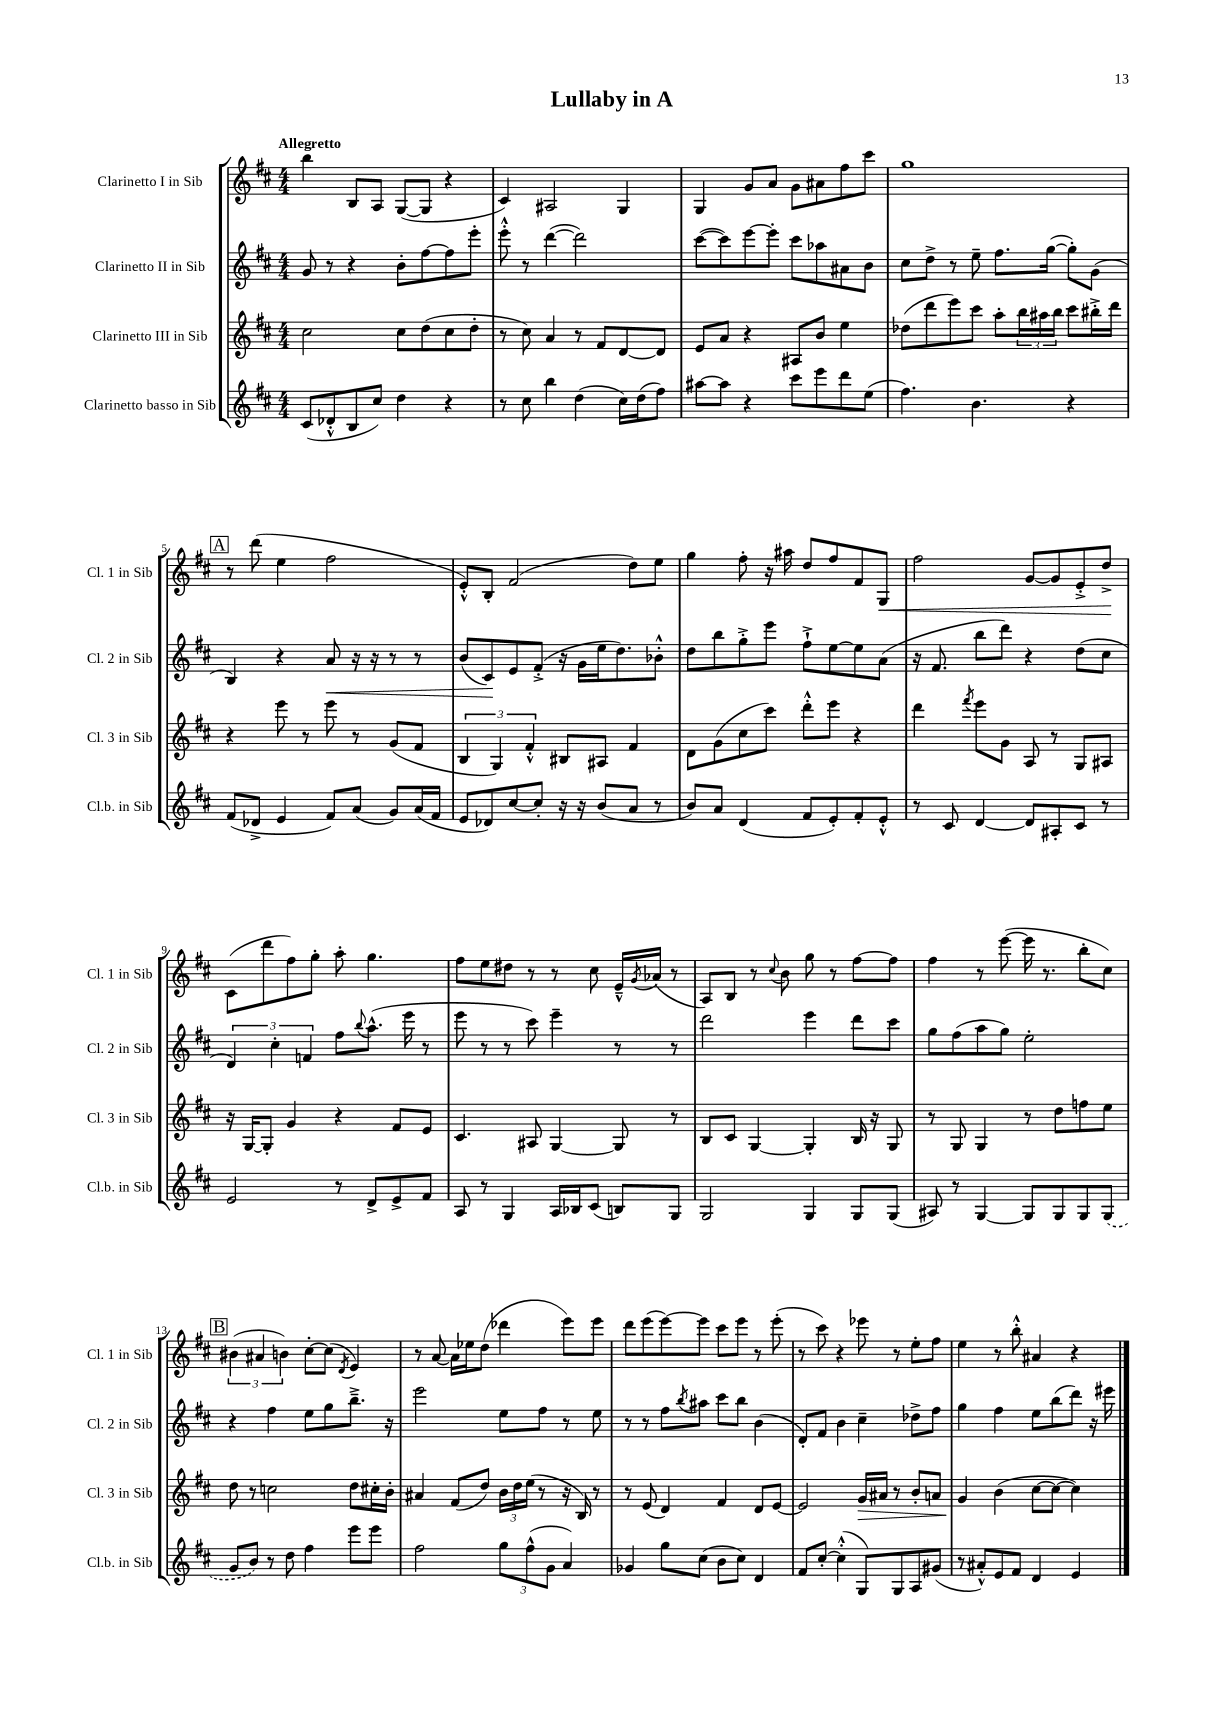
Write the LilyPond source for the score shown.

\header { title = "Lullaby in A" }
<<
\new StaffGroup <<
\new Staff = "s0" \with { instrumentName = "Clarinetto I in Sib" shortInstrumentName = "Cl. 1 in Sib" } {
    \clef treble \key d \major \numericTimeSignature \time 4/4 \tempo "Allegretto"
    b''4 b8 a8 g8~( g8 r4 |
    cis'4) ais2 g4 |
    g4 g'8 a'8 g'8 ais'8 fis''8 cis'''8 |
    g''1 |
    \mark \markup { \box "A" } r8 d'''8( e''4 fis''2 |
    e'8-.-^) b8-. fis'2( d''8) e''8 |
    g''4 fis''8-. r16 ais''16 d''8 fis''8 fis'8 g8\< |
    fis''2 g'8~ g'8 e'8-.-> d''8->\! |
    cis'8( d'''8 fis''8) g''8-. a''8-. g''4. |
    fis''8 e''8 dis''8 r8 r8 cis''8 e'16---^ \acciaccatura { g'8 } aes'16( r8 |
    a8) b8 r8 \appoggiatura { cis''8 } b'8 g''8 r8 fis''8~ fis''8 |
    fis''4 r8 e'''8~( e'''16 r8. b''8-. cis''8) |
    \mark \markup { \box "B" } \tuplet 3/2 { bis'4( ais'4 b'4) } cis''8~-. cis''8( \acciaccatura { d'8 } e'4) |
    r8 a'8~ a'16 ees''16 d''8( des'''4 e'''8) e'''8 |
    d'''8 e'''8( e'''8~) e'''8 cis'''8 e'''8 r8 e'''8-.( |
    r8 cis'''8) r4 ees'''8 r8 e''8-. fis''8 |
    e''4 r8 b''8-.-^ ais'4 r4 \bar "|." |
}
\new Staff = "s1" \with { instrumentName = "Clarinetto II in Sib" shortInstrumentName = "Cl. 2 in Sib" } {
    \clef treble \key d \major \numericTimeSignature \time 4/4
    g'8 r8 r4 b'8-. fis''8~ fis''8 e'''8-. |
    e'''8-.-^ r8 d'''4~( d'''2) |
    cis'''8~( cis'''8) e'''8~ e'''8-. cis'''8 aes''8 ais'8 b'8 |
    cis''8 d''8-> r8 e''8-- fis''8. g''16~( g''8-.) g'8( |
    \mark \markup { \box "A" } b4) r4 a'8\< r16 r16 r8 r8 |
    b'8( cis'8\!) e'8 fis'8-.->( r16 g'16 e''16 d''8.) bes'8-.-^ |
    d''8 b''8 g''8-.-> e'''8 fis''8-!-> e''8~ e''8 a'8( |
    r16 fis'8. b''8 d'''8) r4 d''8( cis''8 |
    \tuplet 3/2 { d'4) cis''4-. f'4 } fis''8 \appoggiatura { b''8 } a''8.-^( e'''16 r8 |
    e'''8 r8 r8 cis'''8) e'''4-- r8 r8 |
    d'''2 e'''4 d'''8 cis'''8 |
    g''8 fis''8( a''8 g''8) e''2-. |
    \mark \markup { \box "B" } r4 fis''4 e''8 g''8 b''8.---> r16 |
    e'''2 e''8 fis''8 r8 e''8 |
    r8 r8 fis''8 \acciaccatura { b''8 } ais''8 cis'''8 b''8 b'4( |
    d'8-.) fis'8 b'4 cis''4-- des''8-> fis''8 |
    g''4 fis''4 e''8 b''8( d'''8) r16 eis'''16 \bar "|." |
}
\new Staff = "s2" \with { instrumentName = "Clarinetto III in Sib" shortInstrumentName = "Cl. 3 in Sib" } {
    \clef treble \key d \major \numericTimeSignature \time 4/4
    cis''2 cis''8 d''8( cis''8 d''8-. |
    r8 cis''8) a'4 r8 fis'8 d'8~ d'8 |
    e'8 a'8 r4 ais8 b'8 e''4 |
    des''8( d'''8 e'''8) cis'''8 a''8-. \tuplet 3/2 { b''16 ais''16 b''16 } cis'''8 bis''16-.-> d'''16 |
    \mark \markup { \box "A" } r4 e'''8 r8 e'''8 r8 g'8( fis'8 |
    \tuplet 3/2 { b4 g4) fis'4-.-^ } bis8 ais8 fis'4 |
    d'8 g'8( cis''8 cis'''8) d'''8-.-^ e'''8 r4 |
    d'''4 \acciaccatura { fis'''8 } e'''8 g'8 a8 r8 g8 ais8 |
    r16 g16~ g8-. g'4 r4 fis'8 e'8 |
    cis'4. ais8 g4~ g8 r8 |
    b8 cis'8 g4~ g4-. b16 r16 g8 |
    r8 g8 g4 r8 d''8 f''8 e''8 |
    \mark \markup { \box "B" } d''8 r8 c''2 d''8 cis''16-. b'16-. |
    ais'4 fis'8( d''8) \tuplet 3/2 { b'16 d''16 e''16( } r8 r16 b16) r8 |
    r8 e'8( d'4) fis'4 d'8 e'8~ |
    e'2 g'16\> ais'16 r8 b'8-. a'8 |
    g'4\! b'4( cis''8~ cis''8~ cis''4) \bar "|." |
}
\new Staff = "s3" \with { instrumentName = "Clarinetto basso in Sib" shortInstrumentName = "Cl.b. in Sib" } {
    \clef treble \key d \major \numericTimeSignature \time 4/4
    cis'8( des'8-.-^ b8 cis''8) d''4 r4 |
    r8 cis''8 b''4 d''4( cis''16) d''16( fis''8) |
    ais''8~ ais''8 r4 cis'''8 e'''8 d'''8 e''8( |
    fis''4.) b'4. r4 |
    \mark \markup { \box "A" } fis'8( des'8-> e'4 fis'8) a'8( g'8) a'16( fis'16 |
    e'8 des'8) cis''8~ cis''8-. r16 r16 b'8( a'8 r8 |
    b'8) a'8 d'4( fis'8 e'8-.) fis'8-. e'8-.-^ |
    r8 cis'8 d'4~ d'8 ais8-. cis'8 r8 |
    e'2 r8 d'8-> e'8-> fis'8 |
    a8 r8 g4 a16 bes16 cis'8( b8) g8 |
    g2 g4 g8 g8( |
    ais8) r8 g4~ g8 g8 g8 \once \slurDashed g8( |
    \mark \markup { \box "B" } g'8 b'8) r8 d''8 fis''4 e'''8 e'''8 |
    fis''2 \tuplet 3/2 { g''8 fis''8-^( g'8 } a'4) |
    ges'4 g''8 cis''8( b'8 cis''8) d'4 |
    fis'8 cis''8~-. cis''4-.-^( g8) g8 a8 gis'8( |
    r8 ais'8-.-^) e'8 fis'8 d'4 e'4 \bar "|." |
}
>>
>>
